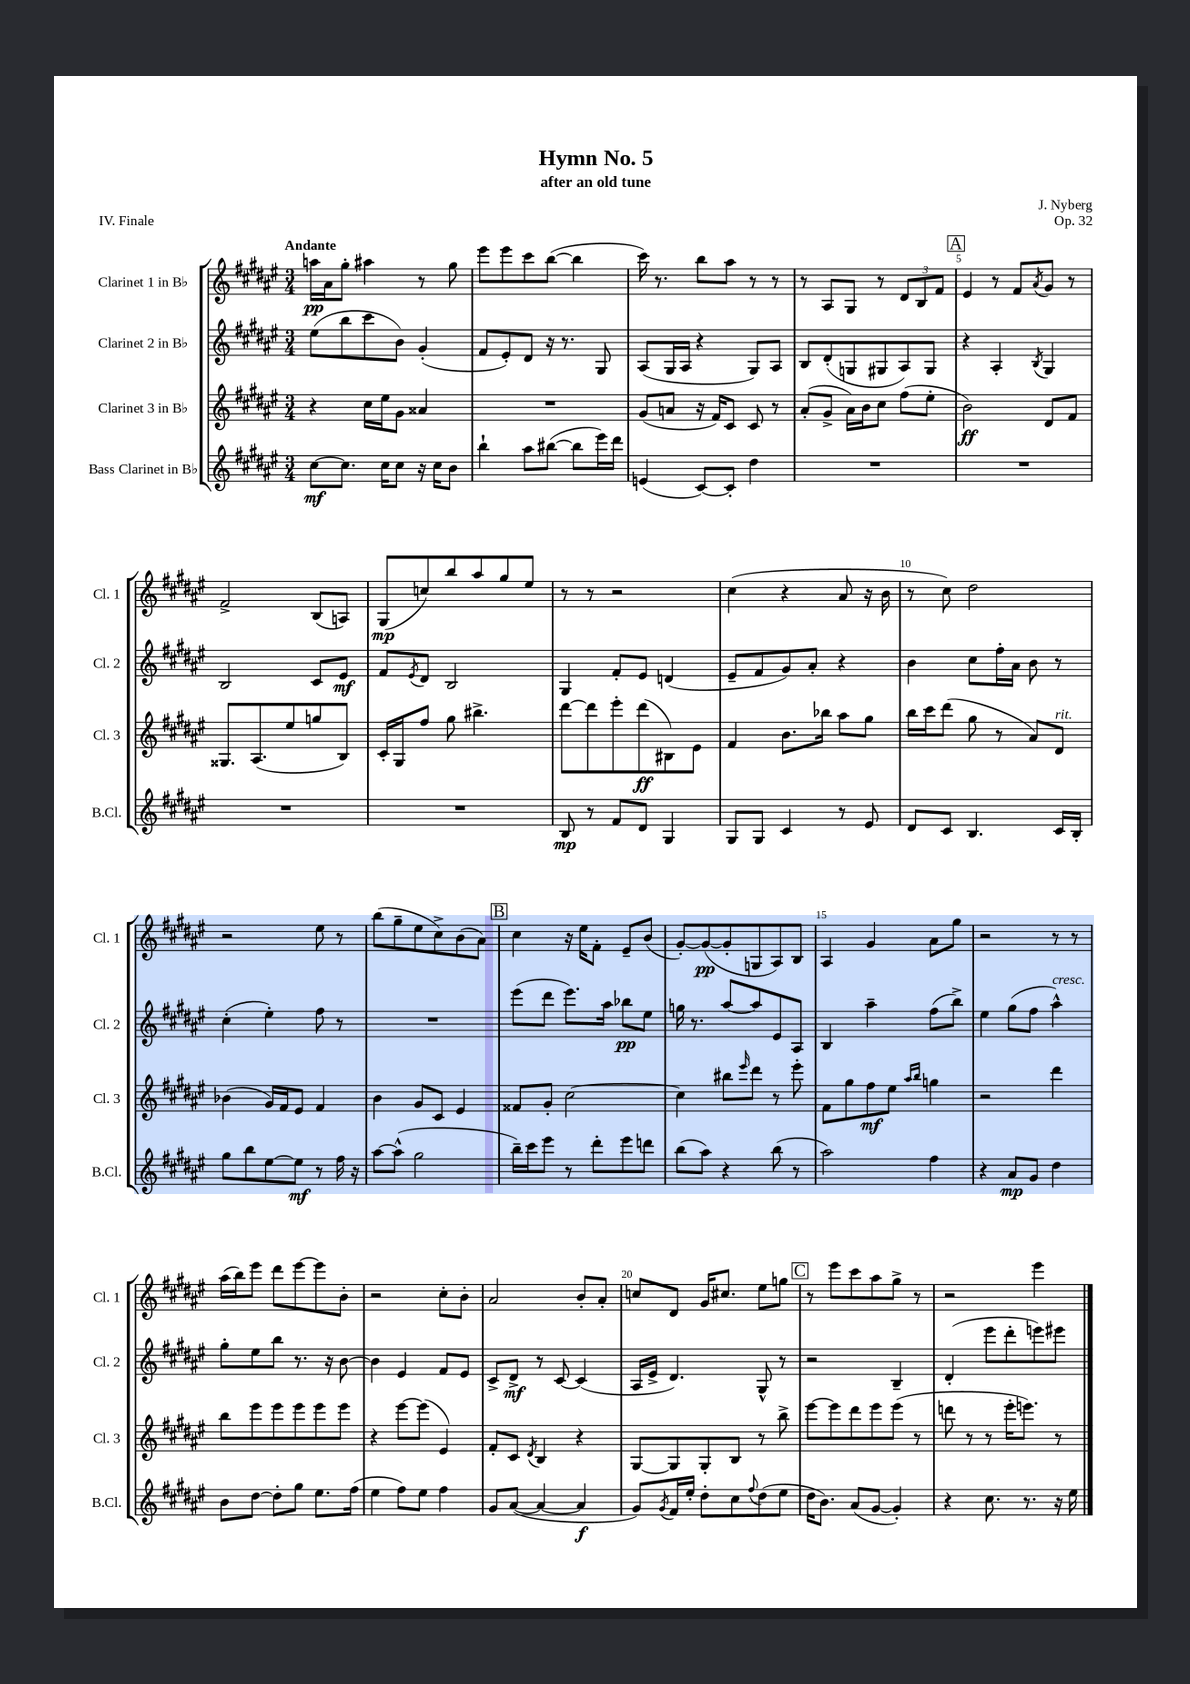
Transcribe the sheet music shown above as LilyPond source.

\header { title = "Hymn No. 5" composer = "J. Nyberg" subtitle = "after an old tune" opus = "Op. 32" piece = "IV. Finale" }
<<
\new StaffGroup <<
\new Staff = "s0" \with { instrumentName = "Clarinet 1 in Bb" shortInstrumentName = "Cl. 1" } {
    \clef treble \key fis \major \numericTimeSignature \time 3/4 \tempo "Andante"
    a''16\pp ais'16 gis''8-. ais''4 r8 gis''8 |
    eis'''8 eis'''8 cis'''8 b''8~( b''4 |
    cis'''16) r8. b''8 ais''8 r8 r8 |
    r8 ais8 gis8 r8 \tuplet 3/2 { dis'8 b8 fis'8 } |
    \mark \markup { \box "A" } eis'4 r8 fis'8 \acciaccatura { ais'8 } gis'8 r8 |
    fis'2-> b8( a8) |
    gis8\mp( c''8) b''8 ais''8 gis''8 eis''8 |
    r8 r8 r2 |
    cis''4( r4 ais'8 r16 b'16 |
    r8 cis''8) dis''2 |
    r2 eis''8 r8 |
    b''8( gis''8-- eis''8 cis''8->) b'8( ais'8) |
    \mark \markup { \box "B" } cis''4 r16 eis''16 fis'8-. eis'8-- b'8( |
    gis'8~-.) gis'8~\pp( gis'8-. g8 ais8) b8 |
    ais4 gis'4 ais'8 gis''8 |
    r2 r8 r8 |
    ais''16( b''16) eis'''8 dis'''8 eis'''8~ eis'''8 b'8-. |
    r2 cis''8-. b'8-. |
    ais'2 b'8-. ais'8-. |
    c''8 dis'8 gis'16 cis''8. eis''8 g''8 |
    \mark \markup { \box "C" } r8 eis'''8 cis'''8 ais''8 gis''8-> r8 |
    r2 eis'''4 \bar "|." |
}
\new Staff = "s1" \with { instrumentName = "Clarinet 2 in Bb" shortInstrumentName = "Cl. 2" } {
    \clef treble \key fis \major \numericTimeSignature \time 3/4
    eis''8( b''8 cis'''8 b'8) gis'4-.( |
    fis'8 eis'8-.) dis'8 r16 r8. gis8 |
    ais8( gis16 ais16 r4 gis8) ais8 |
    b8 dis'8-.( g8 gis8 ais8) gis8 |
    \mark \markup { \box "A" } r4 ais4-. \acciaccatura { b8 } gis4 |
    b2 cis'8 eis'8\mf |
    fis'8 \acciaccatura { eis'8 } dis'8 b2 |
    gis4 fis'8-. eis'8 d'4( |
    eis'8-- fis'8 gis'8) ais'8-. r4 |
    b'4 cis''8 fis''16-. ais'16 b'8 r8 |
    cis''4-.( eis''4-.) fis''8 r8 |
    R2. |
    \mark \markup { \box "B" } eis'''8( dis'''8 eis'''8.) ais''16 bes''8\pp eis''8 |
    g''16 r8. ais''8~ ais''8 eis'8 ais8 |
    b4 ais''4-- fis''8( b''8->) |
    eis''4 gis''8( fis''8 ais''4-^^\markup { \italic "cresc." }) |
    gis''8-. eis''8 b''8 r8. r16 b'8~ |
    b'4 eis'4 fis'8 eis'8 |
    cis'8-> dis'8->\mf r8 cis'8~ cis'4( |
    ais16 eis'16-> dis'4.) gis8-^ r8 |
    \mark \markup { \box "C" } r2 b4-- |
    dis'4-.( eis'''8 dis'''8-. e'''8) eis'''8 \bar "|." |
}
\new Staff = "s2" \with { instrumentName = "Clarinet 3 in Bb" shortInstrumentName = "Cl. 3" } {
    \clef treble \key fis \major \numericTimeSignature \time 3/4
    r4 cis''16 eis''16 gis'8 aisis'4 |
    R2. |
    gis'8( a'8 r16 fis'16) cis'8 cis'8 r8 |
    ais'8-.( gis'8-> ais'16) b'16 cis''8 fis''8( eis''8-. |
    \mark \markup { \box "A" } b'2\ff) dis'8 fis'8 |
    gisis8. ais8.( eis''8 g''8 b8) |
    cis'16-. gis16 fis''8 gis''8 bis''4.-> |
    dis'''8~ dis'''8 eis'''8-. dis'''8\ff( bis8) eis'8 |
    fis'4 b'8. bes''16 ais''8 gis''8 |
    b''16 cis'''16 dis'''8( gis''8 r8 ais'8) dis'8^\markup { \italic "rit." } |
    bes'4( gis'16) fis'16 eis'8 fis'4 |
    b'4 gis'8 cis'8 eis'4 |
    \mark \markup { \box "B" } fisis'8 gis'8-. cis''2~ |
    cis''4 bis''8 \grace { eis'''16 } dis'''8 r8 eis'''8-. |
    fis'8 gis''8 fis''8\mf eis''8 \grace { ais''16 b''16 } g''4 |
    r2 dis'''4 |
    b''8 eis'''8 eis'''8 eis'''8 eis'''8 eis'''8 |
    r4 eis'''8~ eis'''8( eis'4) |
    fis'8-. cis'8 \acciaccatura { dis'8 } b4 r4 |
    gis8~ gis8 gis8-. b8 r8 b''8-> |
    \mark \markup { \box "C" } eis'''8~ eis'''8 dis'''8 eis'''8 eis'''8( r8 |
    d'''8 r8 r8 eis'''16-. e'''8.) r8 \bar "|." |
}
\new Staff = "s3" \with { instrumentName = "Bass Clarinet in Bb" shortInstrumentName = "B.Cl." } {
    \clef treble \key fis \major \numericTimeSignature \time 3/4
    cis''8~\mf cis''8. cis''16 cis''8 r16 cis''16 b'8 |
    b''4-! ais''8 bis''8~( bis''8 eis'''16) dis'''16 |
    e'4( cis'8~) cis'8-. dis''4 |
    R2. |
    \mark \markup { \box "A" } R2. |
    R2. |
    R2. |
    b8\mp r8 fis'8 dis'8 gis4 |
    gis8 gis8 cis'4 r8 eis'8 |
    dis'8 cis'8 b4. cis'16 b16-. |
    gis''8 b''8 eis''8~ eis''8\mf r8 fis''16 r16 |
    ais''8~ ais''8-^( gis''2 |
    \mark \markup { \box "B" } b''16--) cis'''16 eis'''8 r8 dis'''8-. eis'''8 d'''8 |
    b''8( ais''8) r4 b''8( r8 |
    ais''2) fis''4 |
    r4 ais'8\mp gis'8 dis''4 |
    b'8 dis''8~ dis''8-. gis''8 eis''8. fis''16( |
    eis''4 fis''8) eis''8 fis''4 |
    gis'8 ais'8~( ais'4~ ais'4\f |
    gis'8) \acciaccatura { gis'8 } fis'16 eis''16-. dis''8-. cis''8 \appoggiatura { fis''8 } dis''8( eis''8 |
    \mark \markup { \box "C" } dis''16 b'8.) ais'8( gis'8~ gis'4-.) |
    r4 cis''8. r8. r16 eis''16 \bar "|." |
}
>>
>>
\layout { \context { \Score \override BarNumber.break-visibility = ##(#f #t #t) barNumberVisibility = #(every-nth-bar-number-visible 5) } }
